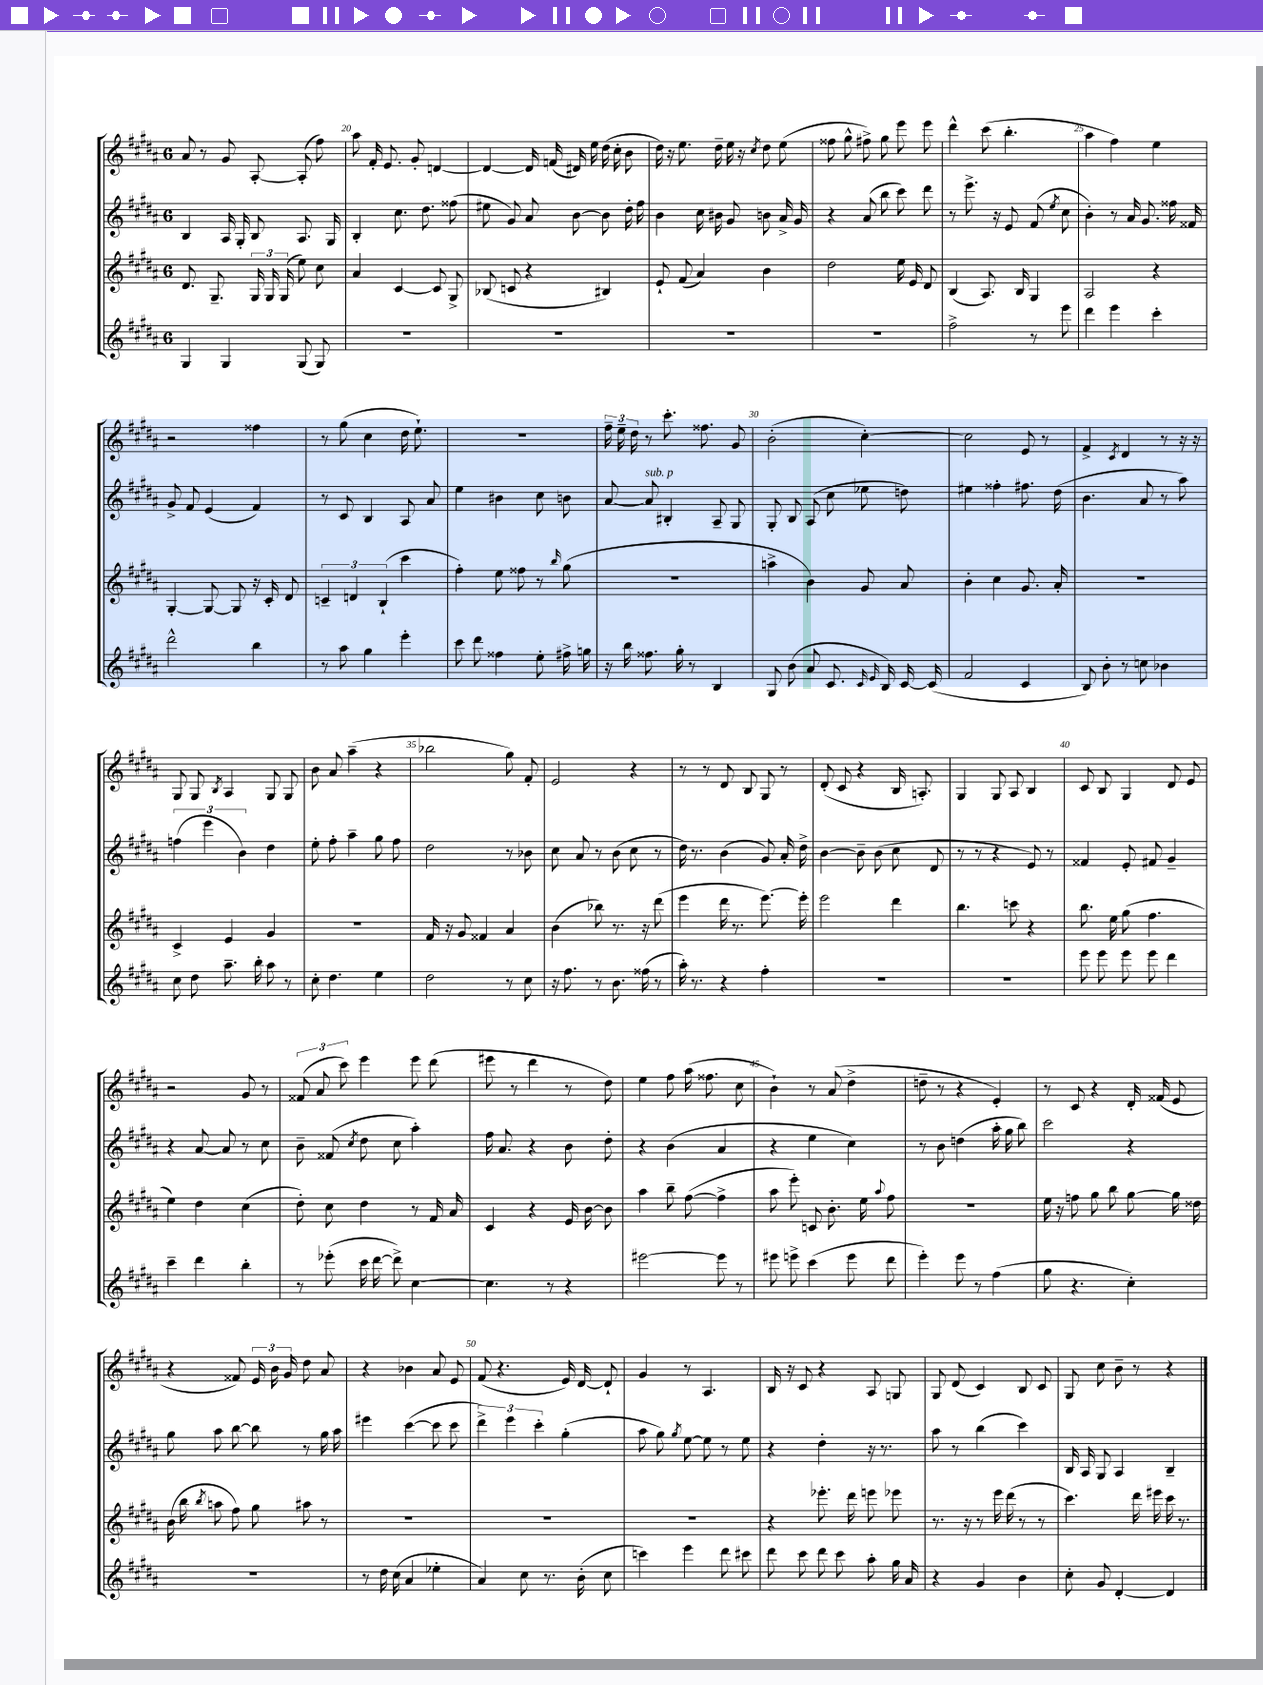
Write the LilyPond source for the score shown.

<<
\new StaffGroup <<
\new Staff = "s0" {
    \clef treble \key b \major \once \override Staff.TimeSignature.style = #'single-digit \time 6/8
    \autoBeamOff ais'8 r8 gis'8 ais8~-. ais8-.( fis''8) |
    ais''8 fis'16-. e'8. gis'8-. d'4~ |
    d'4~ d'16 f'16( dis'16) e''16 dis''16( cis''16-. b'8 |
    dis''16) r16 e''8. dis''16-- e''16 r16 \acciaccatura { cis''8 } dis''8 e''8( |
    fisis''8 gis''8-^ fis''8->) gis''8 e'''8 e'''8 |
    dis'''4-^ cis'''8( b''4.-. |
    ais''4 fis''4) e''4 |
    r2 fisis''4 |
    r8 gis''8( cis''4 dis''16 e''8.-!) |
    R2. |
    \tuplet 3/2 { fis''16-- e''16-- dis''16 } r8 cis'''8.-. fisis''8. gis'8 |
    b'2-.( cis''4~-.) |
    cis''2 e'8 r8 |
    fis'4-> \acciaccatura { cis'8 } dis'4 r8 r16 r16 |
    gis8 gis8 \acciaccatura { b8 } ais4 gis8 gis8 |
    b'8 ais'8 ais''4--( r4 |
    bes''2 gis''8) fis'8-. |
    e'2 r4 |
    r8 r8 dis'8 b8 gis8 r8 |
    dis'8-.( cis'8 r4 b16 a8.-.) |
    gis4 gis8 ais8 b4 |
    cis'8 b8 gis4 dis'8 e'8 |
    r2 gis'8 r8 |
    \tuplet 3/2 { fisis'8( ais'8 cis'''8) } e'''4 e'''8 dis'''8( |
    eis'''8 r8 dis'''4 r8 dis''8) |
    e''4 fis''8 ais''16( fisis''8. cis''8 |
    b'4-!) r8 ais'8( dis''4-> |
    d''8-- r8 r4 e'4-.) |
    r8 cis'8 r4 dis'16-. fisis'16( e'8 |
    r4 fisis'8) \tuplet 3/2 { e'16 b'16 gis'16 } dis''8 ais'8 |
    r4 bes'4 ais'8 e'8 |
    fis'8( r4. e'16) dis'16~ dis'8-! |
    gis'4 r8 ais4. |
    b16 r16 cis'8 r4 ais8 g8 |
    gis8 dis'8( cis'4) b8 cis'8 |
    gis8 cis''8 b'8-- r8 r4 \bar "|." |
}
\new Staff = "s1" {
    \clef treble \key b \major \once \override Staff.TimeSignature.style = #'single-digit \time 6/8
    \autoBeamOff b4 ais16 gis16-. b8 ais8. gis16 |
    b4-. cis''8. dis''8. fisis''8( |
    eis''8 gis'8) ais'8 b'8~ b'8 dis''16-. fis''16 |
    b'4 cis''16 bis'16 gis'8 b'8 ais'16-> gis'16 |
    r4 ais'8( b''8 cis'''8) dis'''8 |
    r8 e'''8.-> r16 e'8 fis'8( \acciaccatura { e''8 } cis''8 |
    b'4-.) r8 ais'16 gis'8. fisis''16 fisis'16 |
    gis'8-> fis'8 e'4( fis'4) |
    r8 cis'8 b4 ais8 ais'8 |
    e''4 bis'4 cis''8 b'8 |
    ais'8~ ais'8^\markup { \italic "sub. p" } bis4-. ais8-- gis8 |
    gis8-. b8 ais8( cis''8 ees''8 d''8) |
    eis''4 fisis''4-. fis''8. dis''16( |
    b'4. ais'8 r8 ais''8) |
    \tuplet 3/2 { f''4( e'''4 b'4) } dis''4 |
    e''8-. fis''8-. ais''4-- gis''8 fis''8 |
    dis''2 r8 bes'8 |
    cis''8 ais'8 r8 b'8( cis''8 r8 |
    dis''16) r8. b'4( gis'8) ais'16-. dis''16-> |
    b'4~ b'8-- b'8( cis''8 dis'8 |
    r8 r8 r4 e'8) r8 |
    fisis'4 e'8-. fis'8 gis'4-- |
    r4 ais'8~ ais'8 r8 cis''8 |
    b'8-- fisis'8( \acciaccatura { cis''8 } dis''8 cis''8 ais''4-.) |
    fis''16 ais'8. r4 b'8 dis''8-. |
    r4 b'4( ais'4 |
    r4 e''4 cis''4) |
    r8 b'8 d''4( ais''16-. gis''16 b''8) |
    cis'''2 r4 |
    gis''8 ais''8 b''8~ b''8 r8 gis''16 ais''16 |
    eis'''4 cis'''4~( cis'''8 cis'''8 |
    \tuplet 3/2 { dis'''4->) e'''4 cis'''4-. } gis''4-.( |
    ais''8 gis''8) \acciaccatura { gis''8 } e''8~ e''8 r8 e''8 |
    r4 dis''4-. r16 r8. |
    ais''8 r8 b''4( cis'''4) |
    b16 ais16 gis8 ais4 b4-- \bar "|." |
}
\new Staff = "s2" {
    \clef treble \key b \major \once \override Staff.TimeSignature.style = #'single-digit \time 6/8
    \autoBeamOff dis'8. gis8.-- \tuplet 3/2 { gis16 gis16 gis16( } e''8) cis''8 |
    ais'4 cis'4~ cis'8 gis8-> |
    bes8( c'8 r4 bis4) |
    e'8-! fis'8( ais'4) b'4 |
    dis''2 e''16 e'16 dis'8 |
    b4( ais8.) b16 gis4 |
    ais2 r4 |
    gis4~-. gis8~ gis8 r16 cis'16-. dis'8 |
    \tuplet 3/2 { c'4-- d'4 b4-!( } cis'''4 |
    fis''4-.) e''8 fisis''8 r8 \grace { b''16 } gis''8( |
    R2. |
    a''4-> b'4) gis'8 ais'8 |
    b'4-. cis''4 gis'8. ais'16-. |
    R2. |
    cis'4-> e'4 gis'4 |
    R2. |
    fis'16 r16 gis'8 fisis'4 ais'4 |
    b'4( bes''8) r8. r16 dis'''8( |
    e'''4 dis'''16 r8. e'''8.~) e'''16-. |
    e'''2 dis'''4 |
    b''4. c'''8 r4 |
    b''8. e''16 gis''8( fis''4. |
    e''4) dis''4 cis''4( |
    dis''8-.) cis''8 dis''4 r8 fis'16 ais'16 |
    cis'4 r4 e'16 b'16~ b'8 |
    ais''4 b''8-- fis''8~( fis''4-> |
    ais''8 e'''8-.) c'8 b'8.-. e''16 \appoggiatura { ais''8 } fis''8 |
    R2. |
    e''16 r16 f''8 gis''8 b''8 gis''8~ gis''16 disis''16 |
    b'16( b''16 \acciaccatura { b''8 } a''8 fis''8) gis''8 ais''8 r8 |
    R2. |
    R2. |
    R2. |
    r4 ees'''8.-. dis'''16 e'''8 ees'''8 |
    r8. r16 r8 e'''16 dis'''16( r8 r8 |
    cis'''4.) dis'''16 eis'''16 cis'''16 r8. \bar "|." |
}
\new Staff = "s3" {
    \clef treble \key b \major \once \override Staff.TimeSignature.style = #'single-digit \time 6/8
    \autoBeamOff gis4 gis4 gis8( gis8) |
    R2. |
    R2. |
    R2. |
    R2. |
    fis''2-> r8 e'''8 |
    dis'''4 e'''4 cis'''4-. |
    dis'''2-^ b''4 |
    r8 ais''8 gis''4 e'''4-. |
    cis'''8 dis'''8 fisis''4 e''8-. fis''16-> g''16 |
    r16 b''16 fisis''8. gis''16-. r8 b4 |
    gis8 b'8( ais'8 cis'8. \grace { cis'16 e'16 } b16) cis'16~ cis'16( |
    fis'2 cis'4 |
    b8) b'8-. r8 c''8 bes'4 |
    cis''8 dis''8 ais''8.-- b''16-. ais''8 r8 |
    cis''8-. dis''4. e''4 |
    dis''2 r8 cis''8 |
    r16 fis''8. r8 b'8. fisis''16( r8 |
    ais''16-.) r8. r4 fis''4-. |
    R2. |
    R2. |
    e'''8 e'''8 e'''8 e'''8 dis'''4 |
    cis'''4-- dis'''4 b''4-. |
    r8 ees'''8-.( cis'''16 dis'''16~ dis'''8->) cis''4~ |
    cis''4. r8 r4 |
    eis'''2~ eis'''8 r8 |
    eis'''8 e'''8-> cis'''4( e'''8 dis'''8 |
    e'''4-.) e'''8 r8 fis''4( |
    gis''8 r4. cis''4-.) |
    R2. |
    r8 dis''16 cis''16( ais'4 ees''4-. |
    ais'4) cis''8 r8. b'16-.( cis''8 |
    c'''4) e'''4 dis'''8 cis'''8 |
    dis'''8 cis'''8 dis'''8 cis'''8 ais''8-. gis''16 ais'16 |
    r4 gis'4 b'4 |
    cis''8-. gis'8 dis'4~-. dis'4 \bar "|." |
}
>>
>>
\layout { \context { \Score currentBarNumber = #19 \override BarNumber.break-visibility = ##(#f #t #t) barNumberVisibility = #(every-nth-bar-number-visible 5) } }
